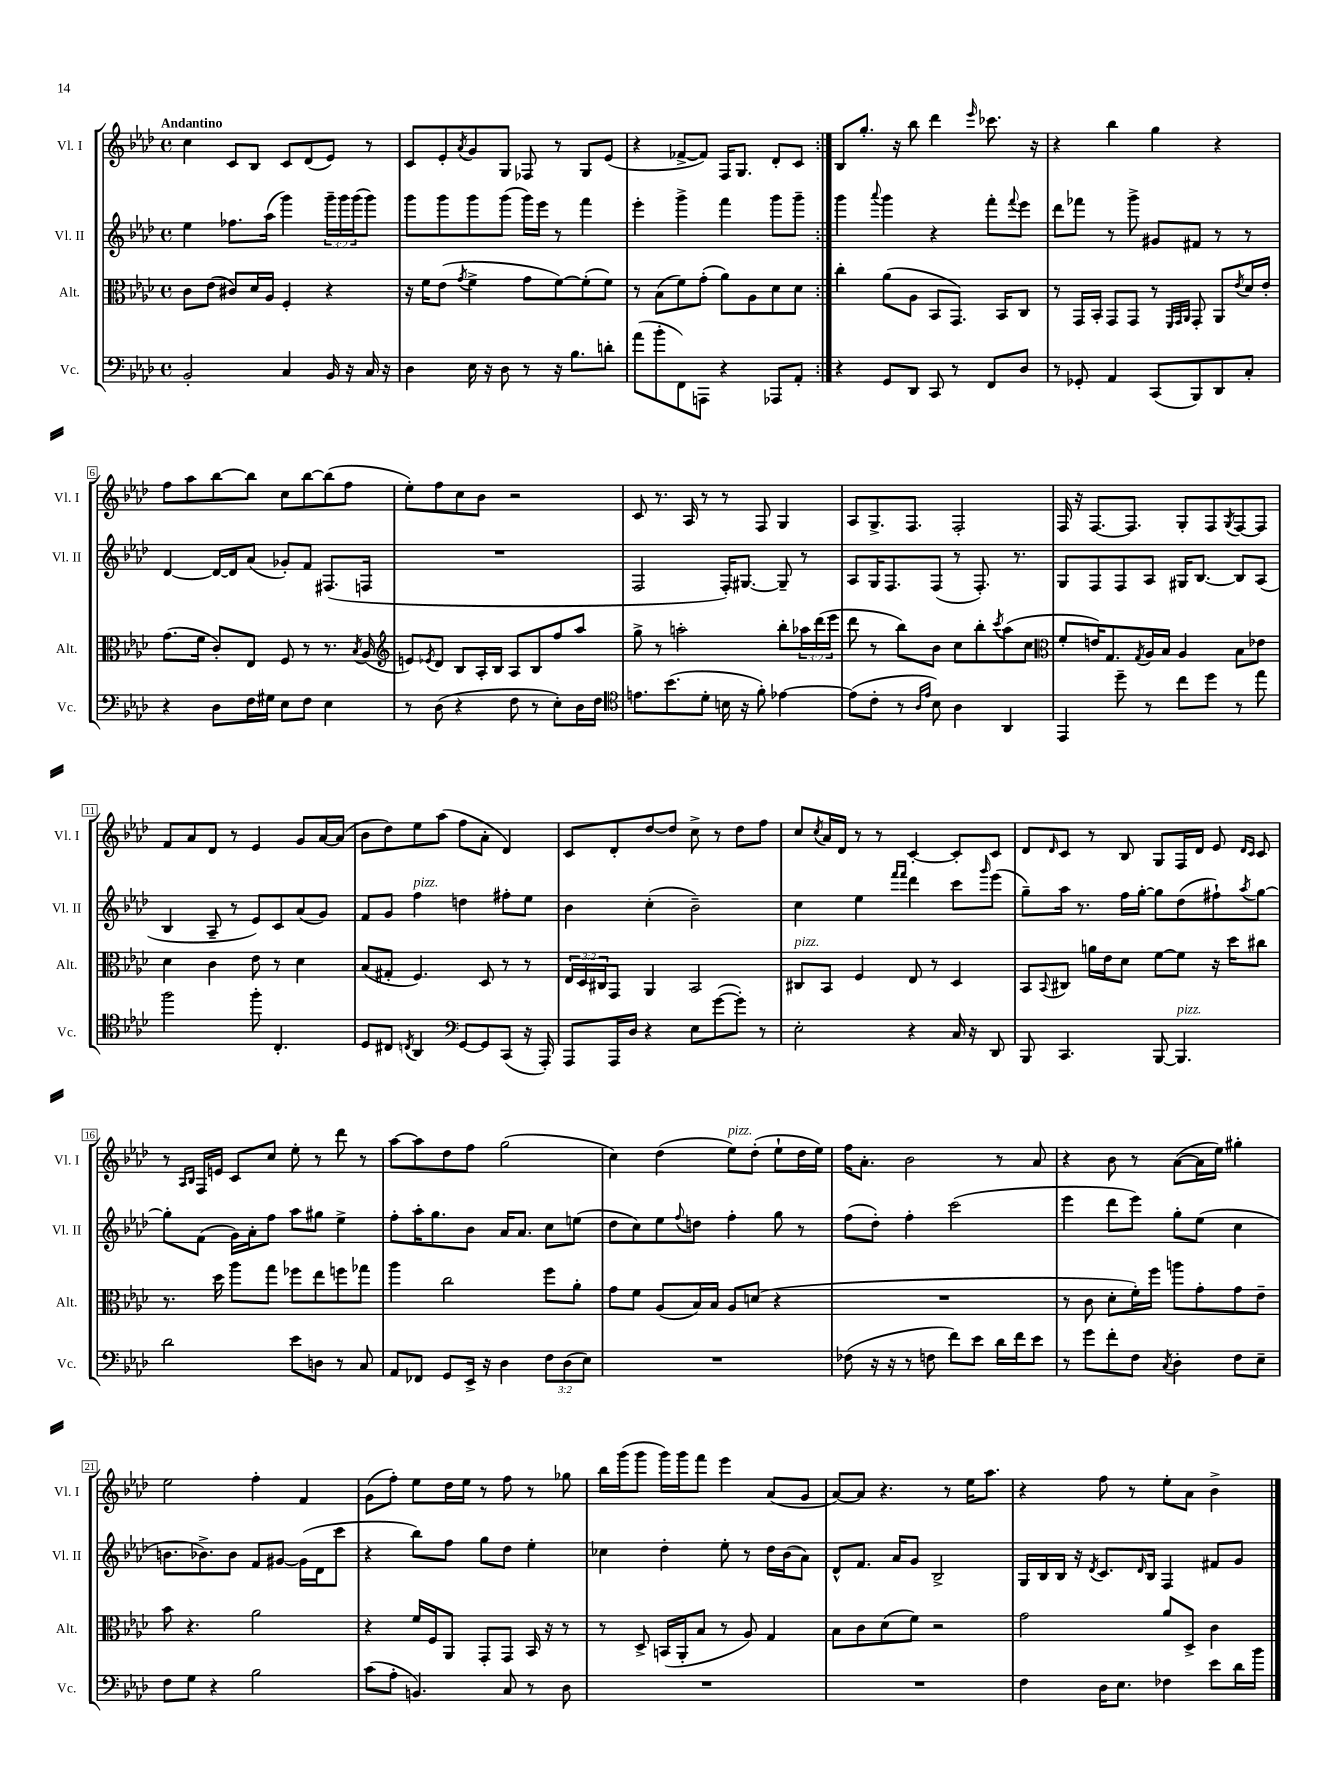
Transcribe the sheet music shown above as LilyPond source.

<<
\new StaffGroup <<
\new Staff = "s0" \with { instrumentName = "Vl. I" shortInstrumentName = "Vl. I" } {
    \clef treble \key aes \major \defaultTimeSignature \time 4/4 \tempo "Andantino"
    \repeat volta 2 { c''4 c'8 bes8 c'8 des'8( ees'8) r8 |
    c'8 ees'8-. \acciaccatura { aes'8 } g'8 g8 fes8 r8 g8 ees'8( |
    r4 fes'8~-> fes'8) f16 g8. des'8-. c'8 | }
    bes8 g''8.-. r16 bes''8 des'''4 \grace { ees'''16 } ces'''8. r16 |
    r4 bes''4 g''4 r4 |
    f''8 aes''8 bes''8~ bes''8 c''8 bes''8~ bes''8( f''8 |
    ees''8-.) f''8 c''8 bes'8 r2 |
    c'8 r8. aes16 r8 r8 f8 g4 |
    aes8 g8.-> f8. f2-. |
    f16 r16 f8.~ f8. g8-. f8 \acciaccatura { g8 } f8~ f8 |
    f'8 aes'8 des'8 r8 ees'4 g'8 aes'16~ aes'16( |
    bes'8 des''8) ees''8 aes''8( f''8 aes'8-. des'4) |
    c'8 des'8-. des''8~ des''8 c''8-> r8 des''8 f''8 |
    c''8 \acciaccatura { c''8 } aes'16 des'16 r8 r8 c'4~-. c'8-. c'8 |
    des'8 \grace { des'16 } c'8 r8 bes8 g8 f16 des'16 ees'8 \grace { des'16 c'16 } c'8 |
    r8 \grace { aes16 bes16 } f16 e'16 c'8 c''8 ees''8-. r8 des'''8 r8 |
    aes''8~ aes''8 des''8 f''8 g''2( |
    c''4) des''4( ees''8^\markup { \italic "pizz." }) des''8-.( ees''8-! des''16 ees''16) |
    f''16 aes'8.-. bes'2 r8 aes'8 |
    r4 bes'8 r8 aes'8~( aes'16 ees''16) gis''4-. |
    ees''2 f''4-. f'4 |
    g'8( f''8-.) ees''8 des''16 ees''16 r8 f''8 r8 ges''8 |
    bes''16 g'''16( g'''8 g'''16) g'''16 f'''8 ees'''4 aes'8( g'8 |
    aes'8~) aes'8 r4. r8 ees''16 aes''8. |
    r4 f''8 r8 ees''8-. aes'8 bes'4-> \bar "|." |
}
\new Staff = "s1" \with { instrumentName = "Vl. II" shortInstrumentName = "Vl. II" } {
    \clef treble \key aes \major \defaultTimeSignature \time 4/4 \override Staff.TupletNumber.text = #tuplet-number::calc-fraction-text
    \repeat volta 2 { ees''4 fes''8. aes''16( g'''4) \tuplet 3/2 { g'''16-- g'''16 g'''16( } g'''8) |
    g'''8 g'''8 g'''8 g'''8( g'''16) ees'''16 r8 f'''4 |
    ees'''4-. g'''4-> f'''4 g'''8 g'''8-- | }
    g'''4 \appoggiatura { aes'''8 } g'''4 r4 f'''8-. \appoggiatura { f'''8 } ees'''8 |
    des'''8 fes'''8 r8 g'''8-> gis'8 fis'8 r8 r8 |
    des'4~ des'16~ des'16 aes'8( ges'8-.) f'8 fis8.( f16 |
    R1 |
    f2 f16-.) gis8.~ gis8-- r8 |
    aes8 g16 f8. f8( r8 f8.-.) r8. |
    g8 f8 f8 aes8 gis16 bes8.~ bes8 aes8( |
    bes4 aes8-- r8 ees'8) c'8 aes'8( g'8) |
    f'8 g'8 f''4^\markup { \italic "pizz." } d''4 fis''8-. ees''8 |
    bes'4 c''4-.( bes'2--) |
    c''4 ees''4 \grace { f'''16 f'''16 } des'''4 c'''8 \grace { g'''16 } ees'''8( |
    g''8--) aes''16 r8. f''16 g''16~-. g''8 des''8( fis''8-!) \acciaccatura { aes''8 } g''8~ |
    g''8-. f'8( g'16) aes'16-. f''8 aes''8 gis''8 ees''4-> |
    f''8-. aes''16-. g''8. bes'8 aes'16 aes'8. c''8 e''8( |
    des''8 c''8) ees''8 \appoggiatura { f''8 } d''8 f''4-. g''8 r8 |
    f''8( des''8-.) f''4-. c'''2( |
    ees'''4 des'''8 ees'''8) g''8-. ees''8( c''4 |
    b'8. bes'8.->) bes'8 f'8 gis'8~ gis'16( des'16 c'''8 |
    r4 bes''8) f''8 g''8 des''8 ees''4-. |
    ces''4 des''4-. ees''8-. r8 des''16 bes'16( aes'8) |
    des'8-^ f'8. aes'16 g'8 bes2-> |
    g16 bes16 bes16 r16 \acciaccatura { des'8 } c'8. \grace { des'16 } bes16 f4 fis'8 g'8 \bar "|." |
}
\new Staff = "s2" \with { instrumentName = "Alt." shortInstrumentName = "Alt." } {
    \clef alto \key aes \major \defaultTimeSignature \time 4/4 \override Staff.TupletNumber.text = #tuplet-number::calc-fraction-text
    \repeat volta 2 { c'8 ees'8( cis'8) des'16 aes16 f4-. r4 |
    r16 f'16 ees'8( \acciaccatura { g'8 } f'4-> g'8 f'8~) f'8-.( f'8) |
    r8 bes8( f'8) g'8-.( aes'8) aes8 des'8 des'8 | }
    c''4-. aes'8( aes8 bes,8 g,8.) bes,16 c8 |
    r8 g,16 bes,16-. g,8 g,8 r8 \grace { f,32 g,32 aes,32 } g,8-. aes,8 \acciaccatura { ees'8 } des'16 ees'16-. |
    g'8.( f'16 c'8-.) ees8 f8 r8 r8. \acciaccatura { bes8 } aes16( |
    \clef treble e'8) \acciaccatura { ees'8 } des'8 bes8 aes16-. bes16 aes8 bes8 f''8 aes''8 |
    g''8-> r8 a''2-. bes''8-. \tuplet 3/2 { aes''16 des'''16( ees'''16 } |
    des'''8 r8 bes''8) bes'8 c''8 bes''8-. \acciaccatura { c'''8 } aes''8( c''8 |
    \clef alto f'8-. e'16) g8. \acciaccatura { g8 } aes16 bes16 aes4 bes8 ees'8 |
    des'4 c'4 ees'8 r8 des'4 |
    bes8( gis8-. f4.) des8 r8 r8 |
    \tuplet 3/2 { ees16 des16 cis16 } g,8 aes,4 bes,2 |
    cis8^\markup { \italic "pizz." } bes,8 f4 ees8 r8 des4 |
    bes,8 \appoggiatura { bes,8 } cis8 a'16 ees'16 des'8 f'8~ f'8 r16 des''16 cis''8 |
    r8. des''16 aes''8 g''8 fes''8 ees''8 f''8 ges''8 |
    aes''4 c''2 f''8 aes'8-. |
    g'8 f'8 aes8( bes16) bes16 aes8 d'8( r4 |
    R1 |
    r8 c'8 des'8-. f'16-.) f''16 a''8 g'8-. g'8 ees'8-- |
    bes'8 r4. aes'2 |
    r4 f'16 f16 aes,8 g,8-. g,8 bes,16 r16 r8 |
    r8 des8-> b,16( aes,16-. bes8 r8 aes8) g4 |
    bes8 c'8 des'8( f'8) r2 |
    g'2 aes'8 des8-> c'4 \bar "|." |
}
\new Staff = "s3" \with { instrumentName = "Vc." shortInstrumentName = "Vc." } {
    \clef bass \key aes \major \defaultTimeSignature \time 4/4 \override Staff.TupletNumber.text = #tuplet-number::calc-fraction-text
    \repeat volta 2 { bes,2-. c4 bes,16 r16 c16 r16 |
    des4 ees16 r16 des8 r8 r16 bes8. d'8-. |
    aes'8( bes'8-. f,8) a,,8 r4 aes,,8 aes,8-. | }
    r4 g,8 des,8 c,8 r8 f,8 des8 |
    r8 ges,8-. aes,4 c,8( bes,,8) des,8 c8-. |
    r4 des8 f16 gis16 ees8 f8 ees4 |
    r8 des8( r4 f8 r8 ees8-.) des16 f16 |
    \clef tenor e'8. bes'8.( des'8-. b16 r16 f'8-.) ees'4~ |
    ees'8( c'8-. r8 \grace { aes16 ees'16 } bes8) aes4 aes,4 |
    ees,4 des''8-- r8 c''8 des''8 r8 ees''8 |
    f''2 f''8-. c4.-. |
    des8 cis8 \acciaccatura { c8 } aes,4 \clef bass g,8~ g,8 c,8( r16 aes,,16-.) |
    aes,,8 aes,,16 des16 r4 ees8 g'8~( g'8-.) r8 |
    ees2-. r4 c16 r16 des,8 |
    bes,,8 c,4. bes,,8~ bes,,4.^\markup { \italic "pizz." } |
    des'2 ees'8 d8 r8 c8 |
    aes,8 fes,8 g,8 ees,16-> r16 des4 \tuplet 3/2 { f8 des8( ees8) } |
    R1 |
    fes8( r16 r16 r8 f8 f'8) ees'8 des'16 f'16 ees'8 |
    r8 g'8 f'8-. f8 \acciaccatura { c8 } des4-. f8 ees8-- |
    f8 g8 r4 bes2 |
    c'8( aes8-. b,4.) c8 r8 des8 |
    R1 |
    R1 |
    f4 des16 ees8. fes4 ees'8 des'16 bes'16 \bar "|." |
}
>>
>>
\layout { \context { \Score \override BarNumber.stencil = #(make-stencil-boxer 0.1 0.3 ly:text-interface::print) } }
